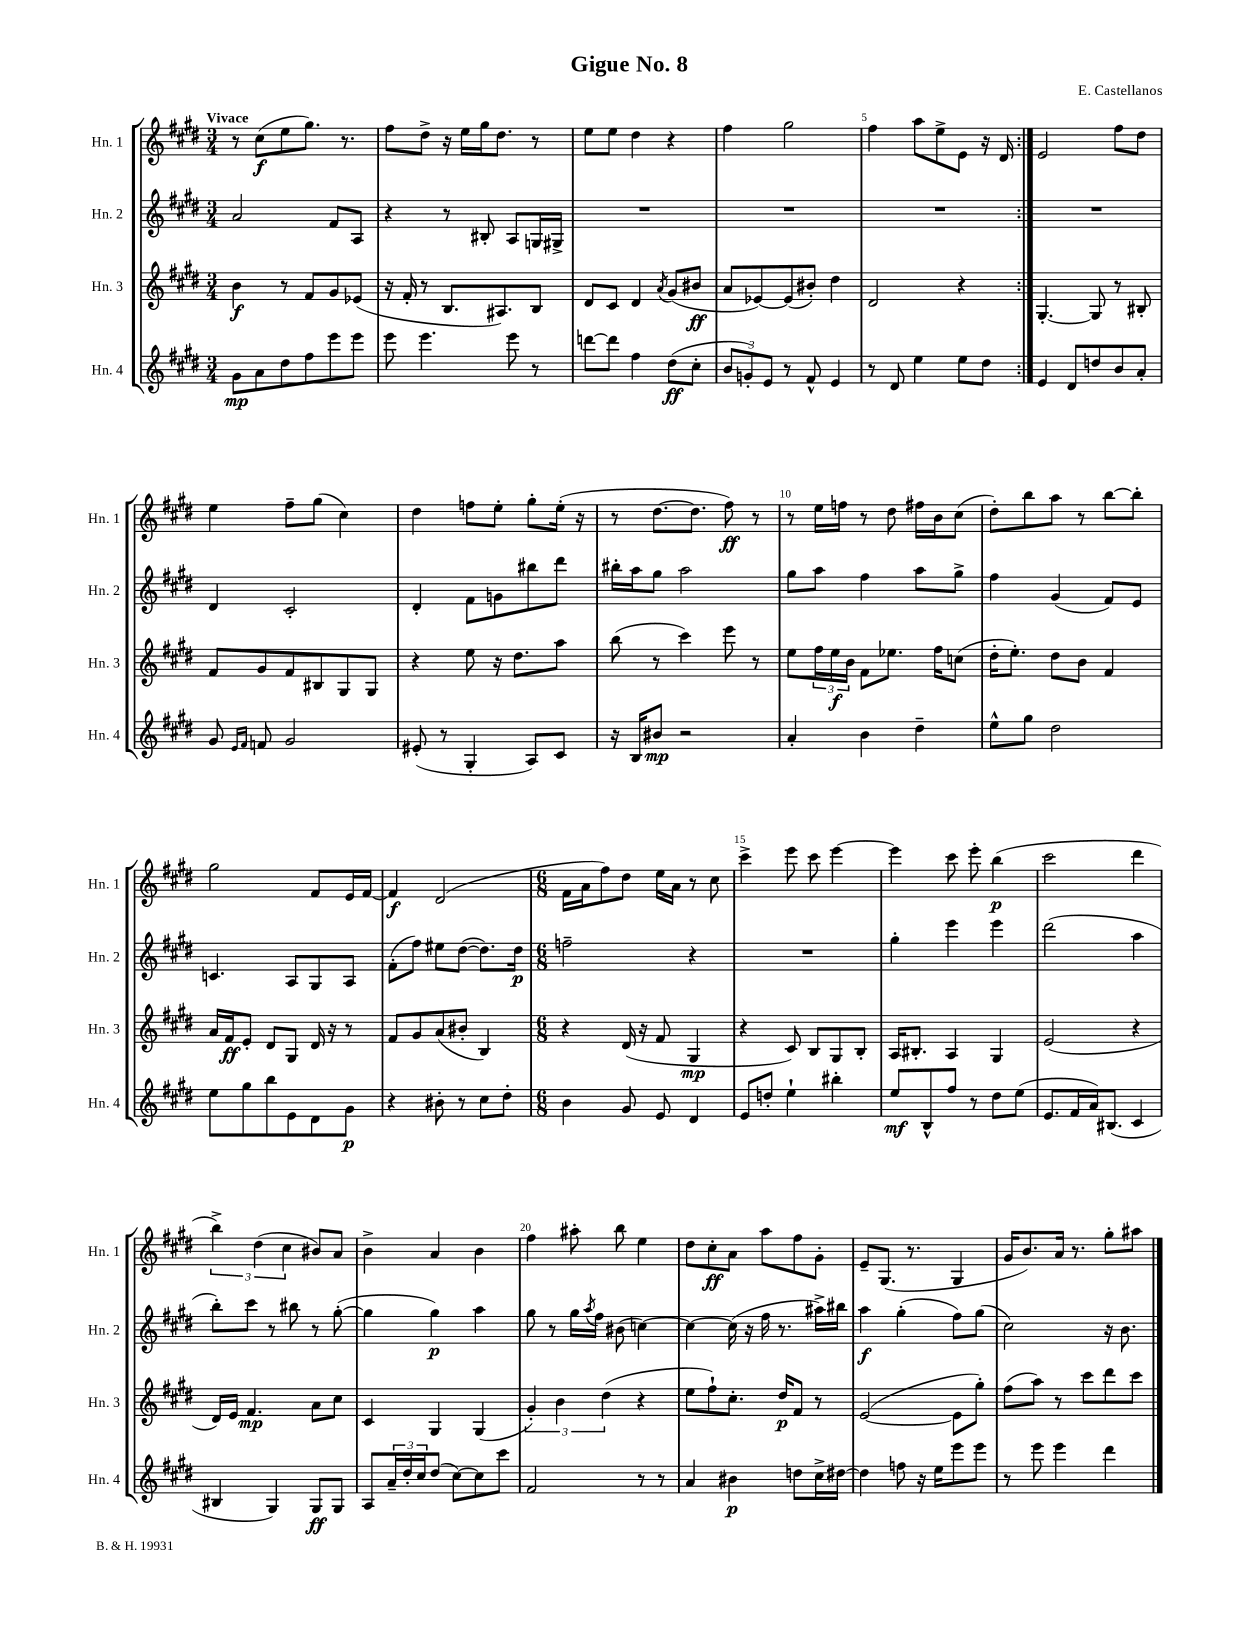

**kern	**dynam	**kern	**dynam	**kern	**dynam	**kern	**dynam
*part4	*part4	*part3	*part3	*part2	*part2	*part1	*part1
*staff4	*staff4	*staff3	*staff3	*staff2	*staff2	*staff1	*staff1
*I"Hn. 4	*	*I"Hn. 3	*	*I"Hn. 2	*	*I"Hn. 1	*
*I'Hn. 4	*	*I'Hn. 3	*	*I'Hn. 2	*	*I'Hn. 1	*
*clefG2	*	*clefG2	*	*clefG2	*	*clefG2	*
*k[f#c#g#d#]	*	*k[f#c#g#d#]	*	*k[f#c#g#d#]	*	*k[f#c#g#d#]	*
*M3/4	*	*M3/4	*	*M3/4	*	*M3/4	*
=1	=1	=1	=1	=1	=1	=1	=1
!	!	!	!	!	!	!LO:TX:a:B:t=Vivace	!
8g#\L	mp	4b\	f	2a/	.	8r	.
8a\	.	.	.	.	.	(8cc#\L	f
8dd#\	.	8r	.	.	.	8ee\	.
8ff#\	.	8f#/L	.	.	.	8.gg#\J)	.
8eee\	.	8g#/	.	8f#/L	.	.	.
.	.	.	.	.	.	8.r	.
8eee\J	.	(8e-X/J	.	8A/J	.	.	.
=2	=2	=2	=2	=2	=2	=2	=2
8eee\	.	16r	.	4r	.	8ff#\L	.
.	.	16f#'/	.	.	.	.	.
4.eee\	.	8r	.	.	.	8dd#^\J	.
.	.	8.B/L	.	8r	.	16r	.
.	.	.	.	.	.	16ee\LL	.
.	.	.	.	8B#X'/	.	16gg#\J	.
.	.	8.A#X/)	.	.	.	8.dd#\J	.
8eee\	.	.	.	8A/L	.	.	.
8r	.	8B/J	.	16Gn/L	.	8r	.
.	.	.	.	16G#X^/JJ	.	.	.
=3	=3	=3	=3	=3	=3	=3	=3
[8dddn\L	.	8d#/L	.	2.r	.	8ee\L	.
8ddd\J]	.	8c#/J	.	.	.	8ee\J	.
4ff#\	.	4d#/	.	.	.	4dd#\	.
.	.	8qa/	.	.	.	.	.
(8dd#\L	ff	(8g#/L	.	.	.	4r	.
8cc#'\J	.	8b#X/J	ff	.	.	.	.
=4	=4	=4	=4	=4	=4	=4	=4
12b/L	.	8a/L	.	2.r	.	4ff#\	.
12gn'/)	.	.	.	.	.	.	.
.	.	[8e-X/)	.	.	.	.	.
12e/J	.	.	.	.	.	.	.
8r	.	(8e-/]	.	.	.	2gg#\	.
8f#^^/	.	8b#X'/J)	.	.	.	.	.
4e/	.	4dd#\	.	.	.	.	.
=5	=5	=5	=5	=5	=5	=5	=5
8r	.	2d#/	.	2.r	.	4ff#\	.
8d#/	.	.	.	.	.	.	.
4ee\	.	.	.	.	.	8aa\L	.
.	.	.	.	.	.	8ee^\	.
8ee\L	.	4r	.	.	.	8e\J	.
8dd#\J	.	.	.	.	.	16r	.
.	.	.	.	.	.	16d#/	.
=6:|!	=6:|!	=6:|!	=6:|!	=6:|!	=6:|!	=6:|!	=6:|!
4e/	.	[4.G#'/	.	2.r	.	2e/	.
8d#/L	.	.	.	.	.	.	.
8ddn/	.	8G#/]	.	.	.	.	.
8b/	.	8r	.	.	.	8ff#\L	.
8a'/J	.	8B#X'/	.	.	.	8dd#\J	.
!!LO:LB:g=z
=7	=7	=7	=7	=7	=7	=7	=7
8g#/	.	8f#/L	.	4d#/	.	4ee\	.
16qqe/LL	.	.	.	.	.	.	.
16qqf#/JJ	.	.	.	.	.	.	.
8fn/	.	8g#/	.	.	.	.	.
2g#/	.	8f#/	.	2c#'/	.	8ff#~\L	.
.	.	8B#X/	.	.	.	(8gg#\J	.
.	.	8G#/	.	.	.	4cc#\)	.
.	.	8G#/J	.	.	.	.	.
=8	=8	=8	=8	=8	=8	=8	=8
(8e#X'/	.	4r	.	4d#'/	.	4dd#\	.
8r	.	.	.	.	.	.	.
4G#'/	.	8ee\	.	8f#\L	.	8ffn\L	.
.	.	16r	.	8gn\	.	8ee'\J	.
.	.	8.dd#\L	.	.	.	.	.
8A/L)	.	.	.	8bb#X\	.	8gg#'\L	.
8c#/J	.	8aa\J	.	8ddd#\J	.	(16ee'\Jk	.
.	.	.	.	.	.	16r	.
=9	=9	=9	=9	=9	=9	=9	=9
16r	.	(8bb\	.	16bb#X'\LL	.	8r	.
16B/KL	.	.	.	16aa\J	.	.	.
8b#X/J	mp	8r	.	8gg#\J	.	[8.dd#\L	.
2r	.	4ccc#\)	.	2aa\	.	.	.
.	.	.	.	.	.	8.dd#\J]	.
.	.	8eee\	.	.	.	8ff#\)	ff
.	.	8r	.	.	.	8r	.
=10	=10	=10	=10	=10	=10	=10	=10
4a'/	.	8ee\L	.	8gg#\L	.	8r	.
.	.	24ff#\L	.	8aa\J	.	16ee\LL	.
.	.	24ee\	f	.	.	.	.
.	.	.	.	.	.	16ffn\JJ	.
.	.	24b\JJ	.	.	.	.	.
4b\	.	8f#\L	.	4ff#\	.	8r	.
.	.	8.ee-X\J	.	.	.	8dd#\	.
4dd#~\	.	.	.	8aa\L	.	16ff#X\LL	.
.	.	16ff#\KL	.	.	.	16b\J	.
.	.	(8ccn\J	.	8gg#^\J	.	(8cc#\J	.
=11	=11	=11	=11	=11	=11	=11	=11
8ee^^\L	.	16dd#'\KL	.	4ff#\	.	8dd#'\L)	.
.	.	8.ee'\J)	.	.	.	.	.
8gg#\J	.	.	.	.	.	8bb\	.
2dd#\	.	8dd#\L	.	(4g#/	.	8aa\J	.
.	.	8b\J	.	.	.	8r	.
.	.	4f#/	.	8f#/L)	.	[8bb\L	.
.	.	.	.	8e/J	.	8bb'\J]	.
!!LO:LB:g=z
=12	=12	=12	=12	=12	=12	=12	=12
8ee\L	.	16a/LL	.	4.cn/	.	2gg#\	.
.	.	16f#/J	ff	.	.	.	.
8gg#\	.	8e'/J	.	.	.	.	.
8bb\	.	8d#/L	.	.	.	.	.
8e\	.	8G#/J	.	8A/L	.	.	.
8d#\	.	16d#/	.	8G#/	.	8f#/L	.
.	.	16r	.	.	.	.	.
8g#\J	p	8r	.	8A/J	.	16e/L	.
.	.	.	.	.	.	[16f#/JJ	.
=13	=13	=13	=13	=13	=13	=13	=13
4r	.	8f#/L	.	(8f#'\L	.	4f#/]	f
.	.	8g#/	.	8ff#\J)	.	.	.
8b#X'\	.	(8a/	.	8ee#X\L	.	(2d#/	.
8r	.	8b#X'/J	.	([8dd#\J	.	.	.
8cc#\L	.	4B/)	.	8.dd#\L])	.	.	.
8dd#'\J	.	.	.	.	.	.	.
.	.	.	.	16dd#\Jk	p	.	.
=14	=14	=14	=14	=14	=14	=14	=14
*M6/8	*	*M6/8	*	*M6/8	*	*M6/8	*
4b\	.	4r	.	2ffn~\	.	16f#\LL	.
.	.	.	.	.	.	16a\J	.
.	.	.	.	.	.	8ff#\)	.
8g#/	.	(16d#/	.	.	.	8dd#\J	.
.	.	16r	.	.	.	.	.
8e/	.	8f#/	.	.	.	16ee\LL	.
.	.	.	.	.	.	16a\JJ	.
4d#/	.	4G#/	mp	4r	.	8r	.
.	.	.	.	.	.	8cc#\	.
=15	=15	=15	=15	=15	=15	=15	=15
8e/L	.	4r	.	2.r	.	4ccc#^\	.
8ddn'/J	.	.	.	.	.	.	.
4ee`\	.	8c#/)	.	.	.	8eee\	.
.	.	8B/L	.	.	.	8ccc#\	.
4bb#X'\	.	8G#/	.	.	.	[4eee\	.
.	.	8B'/J	.	.	.	.	.
=16	=16	=16	=16	=16	=16	=16	=16
8ee/L	mf	16A/KL	.	4gg#'\	.	4eee\]	.
.	.	8.B#X'/J	.	.	.	.	.
8B^^/	.	.	.	.	.	.	.
8ff#/J	.	4A/	.	4eee\	.	8ccc#\	.
8r	.	.	.	.	.	8eee'\	.
8dd#\L	.	4G#/	.	4eee\	.	(4bb\	p
(8ee\J	.	.	.	.	.	.	.
=17	=17	=17	=17	=17	=17	=17	=17
8.e/L	.	(2e/	.	(2ddd#\	.	2ccc#\	.
16f#/L	.	.	.	.	.	.	.
16a/J)	.	.	.	.	.	.	.
(8.B#X/J	.	.	.	.	.	.	.
4c#/	.	4r	.	4aa\	.	4ddd#\	.
!!LO:LB:g=z
=18	=18	=18	=18	=18	=18	=18	=18
4B#X/	.	16d#/LL)	.	8bb'\L)	.	6bb^\)	.
.	.	16e/JJ	.	.	.	.	.
.	.	4.f#/	mp	8ccc#\J	.	.	.
.	.	.	.	.	.	(6dd#\	.
4G#/)	.	.	.	8r	.	.	.
.	.	.	.	.	.	6cc#\	.
.	.	.	.	8bb#X\	.	.	.
8G#/L	ff	8a\L	.	8r	.	8b#X/L)	.
8G#/J	.	8cc#\J	.	([8gg#'\	.	8a/J	.
=19	=19	=19	=19	=19	=19	=19	=19
8A/L	.	4c#/	.	4gg#\]	.	4b^\	.
24a~/L	.	.	.	.	.	.	.
24dd#'/	.	.	.	.	.	.	.
24cc#/J	.	.	.	.	.	.	.
(8dd#/J	.	4G#/	.	4gg#\)	p	4a/	.
[8cc#\L)	.	.	.	.	.	.	.
8cc#\]	.	(4G#/	.	4aa\	.	4b\	.
8ccc#\J	.	.	.	.	.	.	.
=20	=20	=20	=20	=20	=20	=20	=20
2f#/	.	6g#'/)	.	8gg#\	.	4ff#\	.
.	.	.	.	8r	.	.	.
.	.	6b\	.	.	.	.	.
.	.	.	.	16gg#\LL	.	8aa#X'\	.
.	.	.	.	8qaa/	.	.	.
.	.	.	.	16ff#\JJ	.	.	.
.	.	(6dd#\	.	.	.	.	.
.	.	.	.	(8b#X\	.	8bb\	.
8r	.	4r	.	[4ccn\)	.	4ee\	.
8r	.	.	.	.	.	.	.
=21	=21	=21	=21	=21	=21	=21	=21
4a/	.	8ee\L	.	4cc\_	.	8dd#\L	.
.	.	8ff#`\)	.	.	.	8cc#'\	ff
4b#X\	p	8.cc#'\J	.	(16cc\]	.	8a\J	.
.	.	.	.	16r	.	.	.
.	.	.	.	16ff#\	.	8aa\L	.
.	.	16dd#/KL	p	8.r	.	.	.
8ddn\L	.	8f#/J	.	.	.	8ff#\	.
16cc#^\L	.	8r	.	16aa#X^\LL)	.	8g#'\J	.
[16dd#X\JJ	.	.	.	16bb#X\JJ	.	.	.
=22	=22	=22	=22	=22	=22	=22	=22
4dd#\]	.	([2e/	.	4aa\	f	8e~/L	.
.	.	.	.	.	.	(8.G#/J	.
8ffn\	.	.	.	(4gg#'\	.	.	.
.	.	.	.	.	.	8.r	.
16r	.	.	.	.	.	.	.
16ee\KL	.	.	.	.	.	.	.
8eee\	.	8e\L]	.	8ff#\L)	.	4G#/	.
8eee\J	.	8gg#'\J)	.	(8gg#\J	.	.	.
=23	=23	=23	=23	=23	=23	=23	=23
8r	.	(8ff#\L	.	2cc#\)	.	16g#/KL	.
.	.	.	.	.	.	8.b/)	.
8eee\	.	8aa\J)	.	.	.	.	.
4eee\	.	8r	.	.	.	16a/Jk	.
.	.	.	.	.	.	8.r	.
.	.	8ccc#\L	.	.	.	.	.
4ddd#\	.	8ddd#\	.	16r	.	8gg#'\L	.
.	.	.	.	8.b\	.	.	.
.	.	8ccc#\J	.	.	.	8aa#X\J	.
==	==	==	==	==	==	==	==
*-	*-	*-	*-	*-	*-	*-	*-
